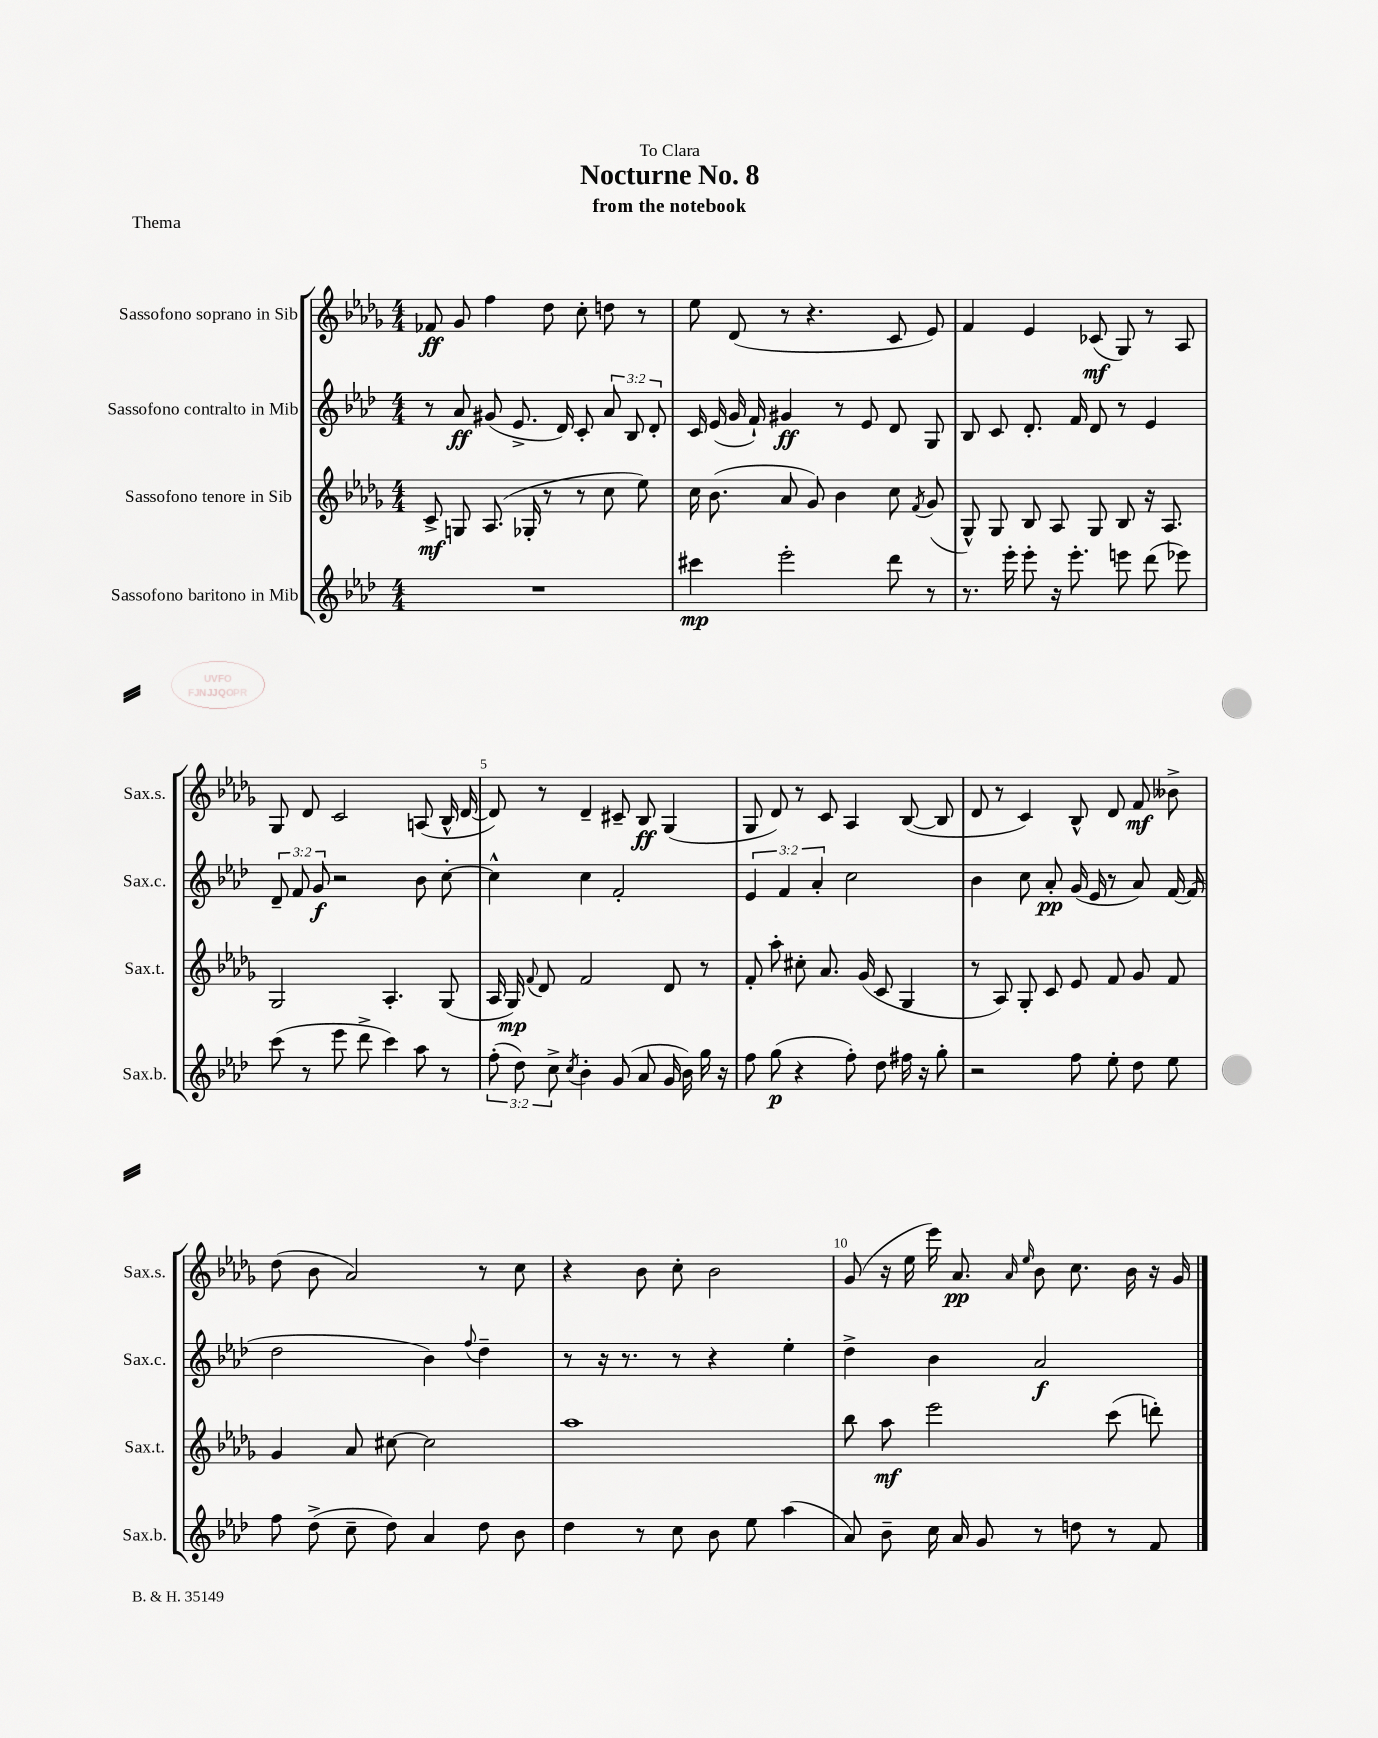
\header { title = "Nocturne No. 8" subtitle = "from the notebook" dedication = "To Clara" piece = "Thema" }
<<
\new StaffGroup <<
\new Staff = "s0" \with { instrumentName = "Sassofono soprano in Sib" shortInstrumentName = "Sax.s." } {
    \clef treble \key des \major \numericTimeSignature \time 4/4
    \autoBeamOff fes'8\ff ges'8 f''4 des''8 c''8-. d''8 r8 |
    ees''8 des'8( r8 r4. c'8 ees'8) |
    f'4 ees'4 ces'8\mf( ges8) r8 aes8 |
    ges8 des'8 c'2 a8( bes16-^ des'16~ |
    des'8) r8 des'4-- cis'8-- bes8\ff ges4( |
    ges8 des'8) r8 c'8 aes4 bes8~( bes8 |
    des'8 r8 c'4) bes8-^ des'8 f'8\mf beses'8-> |
    des''8( bes'8 aes'2) r8 c''8 |
    r4 bes'8 c''8-. bes'2 |
    ges'8( r16 ees''16 ees'''16) aes'8.\pp \grace { aes'16 ees''16 } bes'8 c''8. bes'16 r16 ges'16 \bar "|." |
}
\new Staff = "s1" \with { instrumentName = "Sassofono contralto in Mib" shortInstrumentName = "Sax.c." } {
    \clef treble \key aes \major \numericTimeSignature \time 4/4 \override Staff.TupletNumber.text = #tuplet-number::calc-fraction-text
    \autoBeamOff r8 aes'8\ff gis'8( ees'8.-> des'16) c'8-. \tuplet 3/2 { aes'8 bes8 des'8-. } |
    c'16 ees'16( g'16 f'16-!) gis'4\ff r8 ees'8 des'8 g8 |
    bes8 c'8 des'8.-. f'16 des'8 r8 ees'4 |
    \tuplet 3/2 { des'8-- f'8 g'8\f } r2 bes'8 c''8~-. |
    c''4-^ c''4 f'2-. |
    \tuplet 3/2 { ees'4 f'4 aes'4-. } c''2 |
    bes'4 c''8 aes'8-.\pp g'16( ees'16 r8 aes'8) f'16~ f'16( |
    des''2 bes'4) \appoggiatura { f''8 } des''4-- |
    r8 r16 r8. r8 r4 ees''4-. |
    des''4-> bes'4 aes'2\f \bar "|." |
}
\new Staff = "s2" \with { instrumentName = "Sassofono tenore in Sib" shortInstrumentName = "Sax.t." } {
    \clef treble \key des \major \numericTimeSignature \time 4/4
    \autoBeamOff c'8->\mf g8 aes8.( ges16-. r8 r8 c''8 ees''8) |
    c''16 bes'8.( aes'8 ges'8) bes'4 c''8 \acciaccatura { f'8 } ges'8( |
    ges8-^) ges8 bes8 aes8 ges8 bes8 r16 aes8. |
    ges2 aes4.-. ges8( |
    aes16 ges16\mp) \appoggiatura { f'8 } des'8 f'2 des'8 r8 |
    f'8-. aes''8-. cis''8-. aes'8. ges'16( c'8 ges4 |
    r8 aes8) ges8-. c'8 ees'8 f'8 ges'8 f'8 |
    ges'4 aes'8 cis''8~ cis''2 |
    aes''1 |
    bes''8 aes''8\mf ees'''2 c'''8( d'''8-.) \bar "|." |
}
\new Staff = "s3" \with { instrumentName = "Sassofono baritono in Mib" shortInstrumentName = "Sax.b." } {
    \clef treble \key aes \major \numericTimeSignature \time 4/4 \override Staff.TupletNumber.text = #tuplet-number::calc-fraction-text
    \autoBeamOff R1 |
    cis'''4\mp ees'''2-. des'''8 r8 |
    r8. ees'''16-. ees'''8-. r16 ees'''8.-. e'''8 des'''8( ees'''8) |
    c'''8( r8 ees'''8 des'''8-> c'''4) aes''8 r8 |
    \tuplet 3/2 { f''8-.( des''8) c''8-> } \acciaccatura { c''8 } bes'4-. g'8( aes'8 g'16 bes'16) g''16 r16 |
    f''8 g''8\p( r4 f''8-.) des''8 fis''16 r16 g''8-. |
    r2 f''8 ees''8-. des''8 ees''8 |
    f''8 des''8->( c''8-- des''8) aes'4 des''8 bes'8 |
    des''4 r8 c''8 bes'8 ees''8 aes''4( |
    aes'8) bes'8-- c''16 aes'16 g'8 r8 d''8 r8 f'8 \bar "|." |
}
>>
>>
\layout { \context { \Score \override BarNumber.break-visibility = ##(#f #t #t) barNumberVisibility = #(every-nth-bar-number-visible 5) } }
